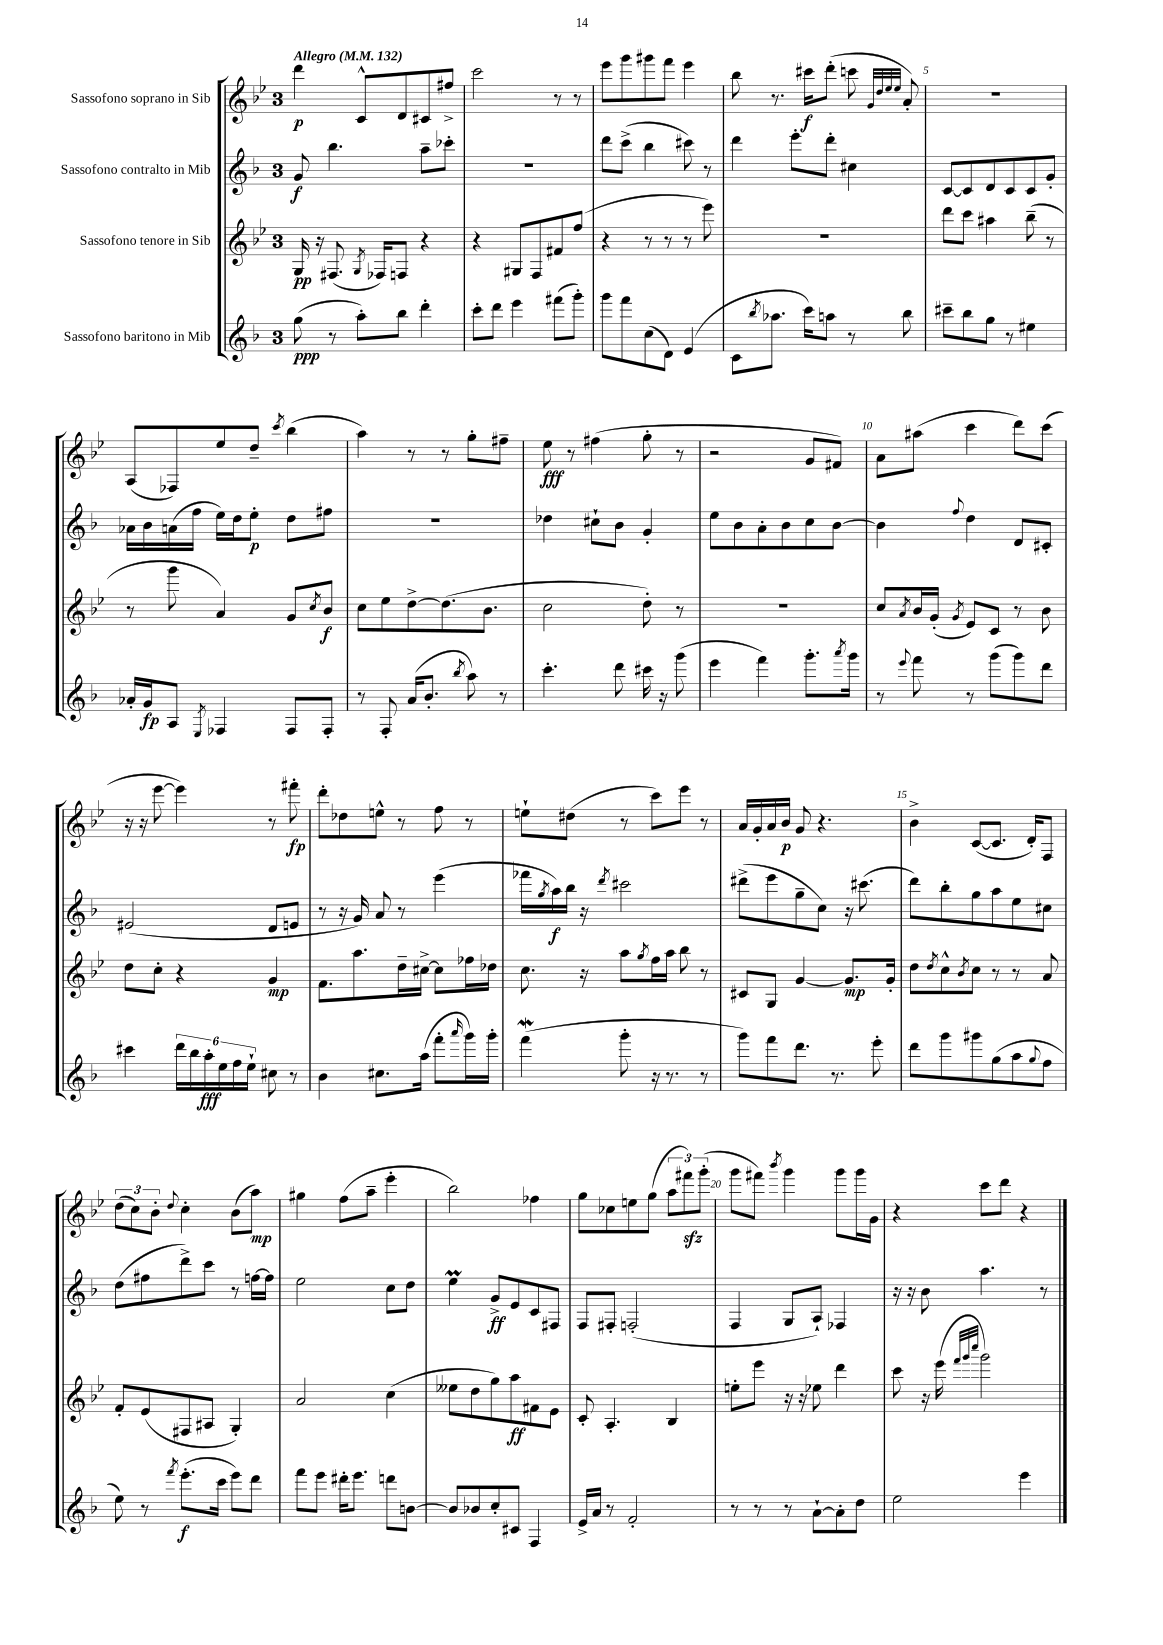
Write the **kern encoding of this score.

**kern	**kern	**kern	**kern
*staff4	*staff3	*staff2	*staff1
*clefG2	*clefG2	*clefG2	*clefG2
*k[b-]	*k[b-e-]	*k[b-]	*k[b-e-]
*M3/4	*M3/4	*M3/4	*M3/4
*MM132	*MM132	*MM132	*MM132
(8gg\	16G/	8g/	4ddd\
.	16r	.	.
8r	(8.F#/	4.bb-\	.
8aa'\L)	.	.	8c^^/L
.	8qG/	.	.
.	16F-/LK)	.	.
8bb-\J	8F/J	.	8d/
4ddd'\	4r	8aa~\L	8c#/
.	.	8ccc-'\J	8ff#^/J
=	=	=	=
8ccc'\L	4r	2.r	2ccc\
8ddd\J	.	.	.
4eee\	8G#/L	.	.
.	8F/	.	.
(8fff#\L	8f#/	.	8r
8ggg'\J)	(8ff/J	.	8r
=	=	=	=
8ggg\L	4r	8ddd\L	8eee-\L
8fff\	.	(8ccc^\J	8ggg\
(8cc\	8r	4bb-\	8ggg#\
8d\J)	8r	.	8fff\J
(4e/	8r	8ccc#\)	4eee-\
.	8eee-\)	8r	.
=	=	=	=
8c\L	2.r	4ddd\	8bb-\
8qbb-/	.	.	.
8.aa-\J	.	.	8.r
.	.	8eee'\L	.
16ccc\LK)	.	.	16ccc#\LK
8aa\J	.	8ddd'\J	(8ddd'\J
8r	.	4cc#\	8ccc\
.	.	.	32qqg/LLL
.	.	.	32qqdd/
.	.	.	32qqee-/
.	.	.	32qqee-/JJJ
8bb-\	.	.	8a'/)
=	=	=	=
8ccc#~\L	8ddd\L	[8c/L	2.r
8bb-\	8ccc\J	8c/]	.
8gg\J	4aa#\	8d/	.
8r	.	8c/	.
4ee#\	(8bb-~\	8c/	.
.	8r	8g'/J	.
=	=	=	=
16a-'/LL	8r	16a-\LL	(8A/L
16g/J	.	16b-\	.
8A/J	8ggg\	(16a\	8F-/)
.	.	16ff\JJ	.
8qE/	.	.	.
4F-/	4a/)	16ee\LL)	8ee-/
.	.	16dd\J	.
.	.	8ee'\J	8dd~/J
.	.	.	8qccc/
8F-/L	8g/L	8dd\L	(4bb-\
.	8qcc/	.	.
8F-'/J	8b-/J	8ff#\J	.
=	=	=	=
8r	8cc\L	2.r	4aa\)
8F'/	8ee-\	.	.
(16a/LK	[8dd^\	.	8r
8.b-'/J	.	.	.
.	(8.dd\]	.	8r
8qbb-/	.	.	.
8aa\)	.	.	8gg'\L
.	8.b-\J	.	.
8r	.	.	8ff#~\J
=	=	=	=
4.ccc'\	2cc\	4dd-\	8ee-\
.	.	.	8r
.	.	8cc#`\L	(4ff#\
8ddd\	.	8b-\J	.
16ccc#\	8dd'\)	4g'/	8gg'\
16r	.	.	.
(8ggg\	8r	.	8r
=	=	=	=
4eee\	2.r	8ee\L	2r
.	.	8b-\	.
4fff\)	.	8a'\	.
.	.	8b-\	.
8.ggg'\L	.	8cc\	8g/L
.	.	[8b-\J	8f#/J)
8qaaa/	.	.	.
16ggg\Jk	.	.	.
=	=	=	=
8r	8cc/L	4b-\]	8a\L
8qqeee/	8qa/	.	.
8fff\	16b-/L	.	(8aa#\J
.	(16g'/JJ	.	.
.	8qg/	8qqff/	.
8r	8e-/L)	4dd\	4ccc\
(8ggg\L	8c/J	.	.
8ggg\)	8r	8d/L	8ddd\L)
8ddd\J	8b-\	8c#'/J	(8ccc\J
=	=	=	=
4ccc#\	8dd\L	(2e#/	16r
.	.	.	16r
.	8cc'\J	.	[8eee-\
24ddd\LL	4r	.	4eee-\])
24bb-\	.	.	.
24aa'\	.	.	.
24ee\	.	.	.
24ff\	.	.	.
24ee`\JJ	.	.	.
8cc#\	4g/	8d/L	8r
8r	.	8e/J	8fff#'\
=	=	=	=
4b-\	8.f\L	8r	8ddd'\L
.	.	16r	8dd-\
.	8.aa\	16g/)	.
8.cc#\L	.	8a/	8ee^^\J
.	16dd~\L	8r	8r
(16aa\Jk	[16cc#^\JJ	.	.
8fff'\L	8cc#\]L	(4eee\	8ff\
16qqaaa/	.	.	.
16ggg\L)	16ff-\L	.	8r
16ggg'\JJ	16dd-\JJ	.	.
=	=	=	=
(4fff\	8.cc\	16fff-\LL	8ee`\L
.	.	8qgg/	.
.	.	16aa\)	.
.	.	16bb-\JJ	(8dd#\J
.	16r	16r	.
.	.	8qddd/	.
8ggg'\	8aa\L	2ccc#\	8r
.	8qgg/	.	.
16r	16ff\L	.	8ccc\L)
8.r	16aa\JJ	.	.
.	8bb-\	.	8eee-\J
8r	8r	.	8r
=	=	=	=
8ggg\L)	8c#/L	(8ddd#^\L	16a/LL
.	.	.	16g'/
8fff\	8G/J	8eee\	16a/
.	.	.	16b-/JJ
8.ddd\J	[4g/	8gg~\	8g/
.	.	8cc\J)	4.r
8.r	.	.	.
.	8.g/]L	16r	.
.	.	(8.ccc#\	.
8eee'\	.	.	.
.	16g'/Jk	.	.
=	=	=	=
8ddd\L	8dd\L	8ddd\L)	4b-^\
.	8qdd/	.	.
8ggg\	8cc^^\	8bb-'\	.
.	8qb-/	.	.
8ggg#\	8cc\J	8gg\	([8c/L
(8gg\	8r	8aa\	8.c/]J
8aa\	8r	8ee\	.
.	.	.	16d'/LK)
8qqgg/	.	.	.
8ff\J	8a/	8cc#\J	8F/J
=	=	=	=
8ee\)	8f'/L	(8dd\L	(12dd\L
.	.	.	12cc\)
8r	(8e-/	8ff#\	.
.	.	.	12b-'\J
8qfff/	.	.	8qqdd/
(8.eee'\L	8F#/	8ddd^\)	4cc'\
.	8A#/J	8ccc\J	.
16ccc\Jk	.	.	.
8eee\L)	4G'/)	8r	(8b-\L
8ddd\J	.	[16ff\LL	8aa\J)
.	.	16ff\]JJ	.
=	=	=	=
8fff\L	2a/	2ee\	4gg#\
8eee\J	.	.	.
16ddd#'\LK	.	.	(8ff\L
8.eee\J	.	.	.
.	.	.	8aa~\J
8ddd\L	(4cc\	8cc\L	4eee-'\
[8b\J	.	8dd\J	.
=	=	=	=
8b/]L	8ee--\L	4ee\	2bb-\)
8b-/	8dd\	.	.
8cc'/	8gg\)	8g^/L	.
8c#/J	8aa\	8e/	.
4F/	8f#\	8c/	4ff-\
.	8e-\J	8F#/J	.
=	=	=	=
16e^/LL	8c'/	8F/L	8gg\L
16a/JJ	.	.	.
8r	4.A'/	8F#'/J	8cc-\
2f'/	.	(2F'/	8ee\
.	.	.	(8gg\J
.	4B-/	.	12aa\L
.	.	.	12fff#\)
.	.	.	(12ggg'\J
=	=	=	=
8r	8ee'\L	4F/	8ggg\L
8r	8eee-\J	.	8fff#\J)
.	.	.	8qbbb-/
8r	16r	8G/L	4ggg\
.	16r	.	.
[8a`\L	8ee-\	8A`/J)	.
8a'\]	4ddd\	4F-/	8ggg\L
8dd\J	.	.	16ggg\L
.	.	.	16g\JJ
=	=	=	=
2ee\	8ccc\	16r	4r
.	.	16r	.
.	16r	8b-\	.
.	(16eee-\	.	.
.	32qqfff/LLL	.	.
.	32qqggg/	.	.
.	32qqcccc/JJJ	.	.
.	2ggg\)	4.aa\	8ccc\L
.	.	.	8ddd\J
4eee\	.	.	4r
.	.	8r	.
==	==	==	==
*-	*-	*-	*-
